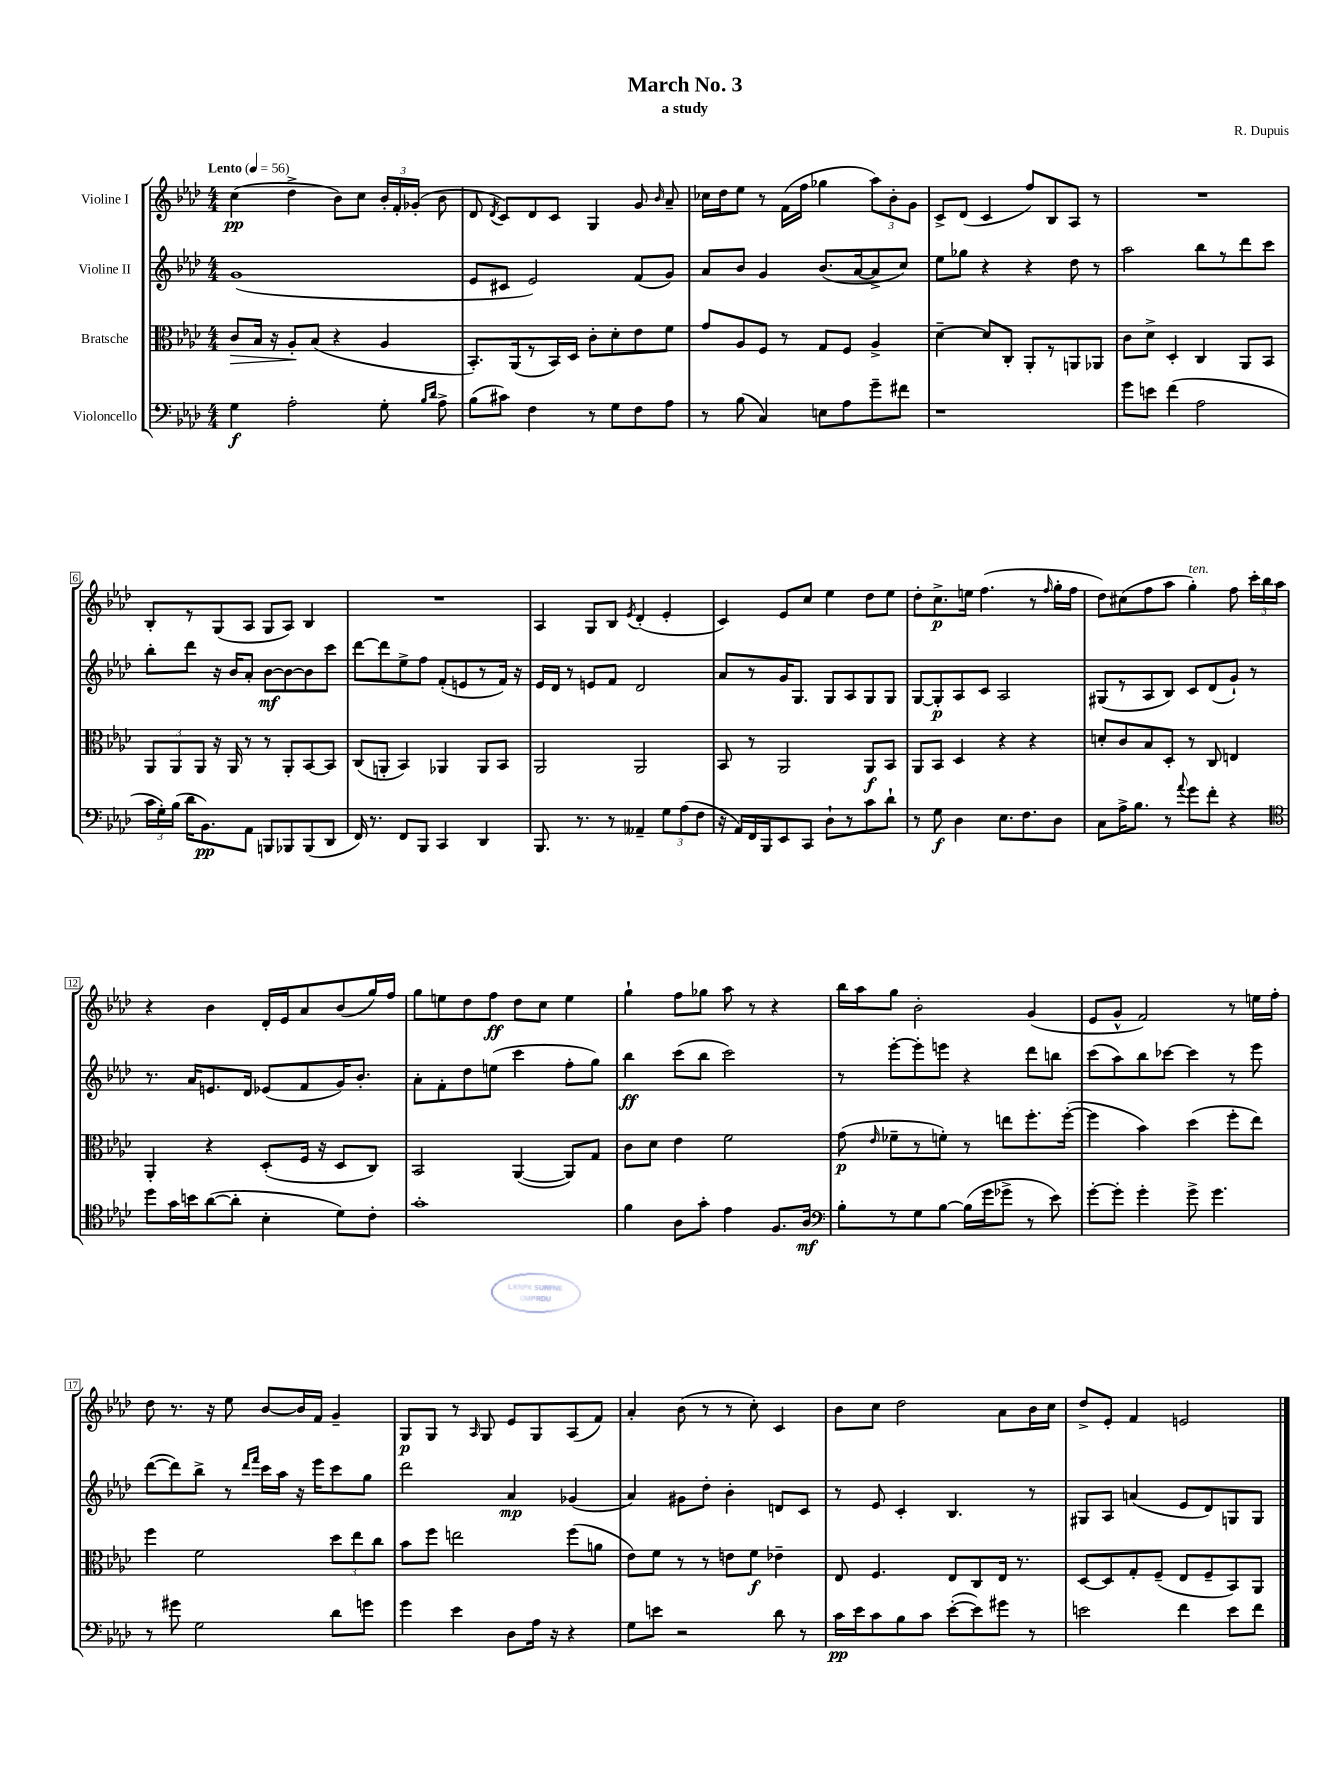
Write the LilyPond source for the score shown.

\header { title = "March No. 3" composer = "R. Dupuis" subtitle = "a study" }
<<
\new StaffGroup <<
\new Staff = "s0" \with { instrumentName = "Violine I" } {
    \clef treble \key aes \major \numericTimeSignature \time 4/4 \tempo "Lento" 4 = 56
    \autoBeamOff c''4\pp( des''4-> bes'8[) c''8] \tuplet 3/2 { bes'16[-. f'16-. ges'16]-.( } bes'8 |
    des'8 \acciaccatura { des'8 } c'8[) des'8 c'8] g4 g'8 \grace { bes'16 } aes'8-- |
    ces''16[ des''16 ees''8] r8 f'16[( f''16] ges''4 \tuplet 3/2 { aes''8[) bes'8-. g'8] } |
    c'8[-> des'8]( c'4 f''8[) bes8 aes8] r8 |
    R1 |
    bes8[-. r8 g8( aes8] g8[ aes8]) bes4 |
    R1 |
    aes4 g8[ bes8] \acciaccatura { ees'8 } des'4-.( ees'4-. |
    c'4) ees'8[ c''8] ees''4 des''8[ ees''8] |
    des''8[-. c''8.->\p e''16] f''4.( r8 \grace { f''16 } g''16[-. f''16] |
    des''8[) cis''8( f''8 aes''8] g''4-.^\markup { \italic "ten." }) f''8 \tuplet 3/2 { c'''16[-. bes''16 aes''16] } |
    r4 bes'4 des'16[-. ees'16 aes'8 bes'8( g''16) f''16] |
    g''8[ e''8 des''8 f''8]\ff des''8[ c''8] e''4 |
    g''4-! f''8[ ges''8] aes''8 r8 r4 |
    bes''16[ aes''16 g''8] bes'2-. g'4( |
    ees'8[ g'8]-^ f'2) r8 e''16[ f''16]-. |
    des''8 r8. r16 ees''8 bes'8[~ bes'16 f'16] g'4-- |
    g8[\p g8] r8 \grace { aes16 } g8 ees'8[ g8 aes8( f'8]) |
    aes'4-. bes'8( r8 r8 c''8-.) c'4 |
    bes'8[ c''8] des''2 aes'8[ bes'16 c''16] |
    des''8[-> ees'8]-. f'4 e'2 \bar "|." |
}
\new Staff = "s1" \with { instrumentName = "Violine II" } {
    \clef treble \key aes \major \numericTimeSignature \time 4/4
    \autoBeamOff g'1( |
    ees'8[ cis'8] ees'2) f'8[( g'8]) |
    aes'8[ bes'8] g'4 bes'8.[( aes'16~ aes'8-> c''8]) |
    ees''8[ ges''8] r4 r4 des''8 r8 |
    aes''2 bes''8[ r8 des'''8 c'''8] |
    bes''8[-. des'''8] r16 bes'16[ aes'8]-. bes'8[~\mf bes'8~ bes'8 c'''8] |
    des'''8[~ des'''8 ees''8-> f''8] f'8[-.( e'8 r8 f'16]) r16 |
    ees'16[ des'16] r8 e'8[ f'8] des'2 |
    aes'8[ r8 g'16 g8.] g8[ aes8 g8 g8] |
    g8[~ g8-.\p aes8 c'8] aes2 |
    gis8[( r8 aes8 bes8]) c'8[ des'8( g'8]-!) r8 |
    r8. aes'16[ e'8. des'16] ees'8[( f'8 g'16) bes'8.]-. |
    aes'8[-. f'8-. des''8 e''8]( c'''4 f''8[-. g''8]) |
    bes''4\ff c'''8[( bes''8] c'''2) |
    r8 ees'''8[~-. ees'''8-. e'''8] r4 des'''8[ b''8] |
    c'''8[( aes''8) bes''8 ces'''8]~ ces'''4 r8 ees'''8 |
    des'''8[~( des'''8) bes''8]-> r8 \grace { des'''16[ f'''16] } c'''16[ aes''16] r16 ees'''16[ c'''8 g''8] |
    des'''2 aes'4\mp ges'4( |
    aes'4) gis'8[ des''8]-. bes'4-. d'8[ c'8] |
    r8 ees'8 c'4-. bes4. r8 |
    gis8[ aes8] a'4( ees'8[ des'8) g8 g8] \bar "|." |
}
\new Staff = "s2" \with { instrumentName = "Bratsche" } {
    \clef alto \key aes \major \numericTimeSignature \time 4/4
    \autoBeamOff c'8[\> bes16] r16 aes8[-.\! bes8]( r4 aes4 |
    bes,8.[-.) aes,16( r8 bes,16) des16] c'8[-. des'8-. ees'8 f'8] |
    g'8[ aes8 f8] r8 g8[ f8] aes4-> |
    des'4~-- des'8[ c8]-. aes,8[-. r8 a,8 aes,8] |
    c'8[ des'8]-> des4-. c4 aes,8[ bes,8] |
    \tuplet 3/2 { aes,8[ aes,8 aes,8] } r16 aes,16 r8 r8 aes,8[-. bes,8~ bes,8] |
    c8[( a,8]-. bes,4) aes,4 aes,8[ bes,8] |
    aes,2 aes,2 |
    bes,8 r8 aes,2 aes,8[\f bes,8] |
    aes,8[ bes,8] des4 r4 r4 |
    d'8[-. c'8 bes8 des8]-. r8 c8 e4 |
    aes,4-. r4 des8[-.( f16] r16 des8[ c8]) |
    bes,2 aes,4~( aes,8[) g8] |
    c'8[ des'8] ees'4 f'2 |
    g'8\p( \grace { ees'16 } fes'8[-- r8 f'8]-.) r8 e''8[ f''8.-. f''16]~-.( |
    f''4 bes'4) des''4( f''8[-. ees''8]) |
    f''4 f'2 \tuplet 3/2 { des''8[ ees''8 c''8] } |
    bes'8[ f''8] e''2 f''8[( a'8] |
    ees'8[) f'8] r8 r8 e'8[ f'8]\f ees'4-- |
    ees8 f4. ees8[ c8 ees16] r8. |
    des8[~ des8 g8-. f8]--( ees8[ f8-- bes,8) aes,8] \bar "|." |
}
\new Staff = "s3" \with { instrumentName = "Violoncello" } {
    \clef bass \key aes \major \numericTimeSignature \time 4/4
    \autoBeamOff g4\f aes2-. g8-. \grace { bes16[ des'16] } aes8-> |
    bes8[( cis'8]) f4 r8 g8[ f8 aes8] |
    r8 bes8( c4) e8[ aes8 g'8-- fis'8] |
    r1 |
    g'8[ e'8] f'4( aes2 |
    \tuplet 3/2 { c'16[ g16-.) bes16]( } des'16[ bes,8.\pp) aes,8] b,,8[ bes,,8 bes,,8( des,8] |
    f,16) r8. f,8[ bes,,8] c,4 des,4 |
    bes,,8. r8. r8 aeses,4-- \tuplet 3/2 { g8[ aes8( f8] } |
    r16 aes,16[) f,16 bes,,16 ees,8 c,8] des8[-! r8 c'8 des'8]-! |
    r8 g8\f des4 ees8.[ f8. des8] |
    c8[ aes16-> bes8.] r8 \appoggiatura { aes'8 } g'8[ f'8]-. r4 |
    \clef tenor des''8[ g'16 b'16 aes'8~( aes'8]-. bes4-. des'8[) c'8]-. |
    g'1-. |
    f'4 aes8[ g'8]-. ees'4 f8.[ aes16]\mf |
    \clef bass bes8[-. r8 g8 bes8]~ bes16[( g'16 ges'8]-> r8 ees'8) |
    g'8[~-. g'8]-. g'4-. g'8-> g'4. |
    r8 gis'8 g2 des'8[ g'8] |
    g'4 ees'4 des8[ aes16] r16 r4 |
    g8[ e'8] r2 des'8 r8 |
    c'16[\pp ees'16 c'8 bes8 c'8] ees'8[~-.( ees'8) gis'8] r8 |
    e'2 f'4 e'8[ f'8] \bar "|." |
}
>>
>>
\layout { \context { \Score \override BarNumber.stencil = #(make-stencil-boxer 0.1 0.3 ly:text-interface::print) } }
